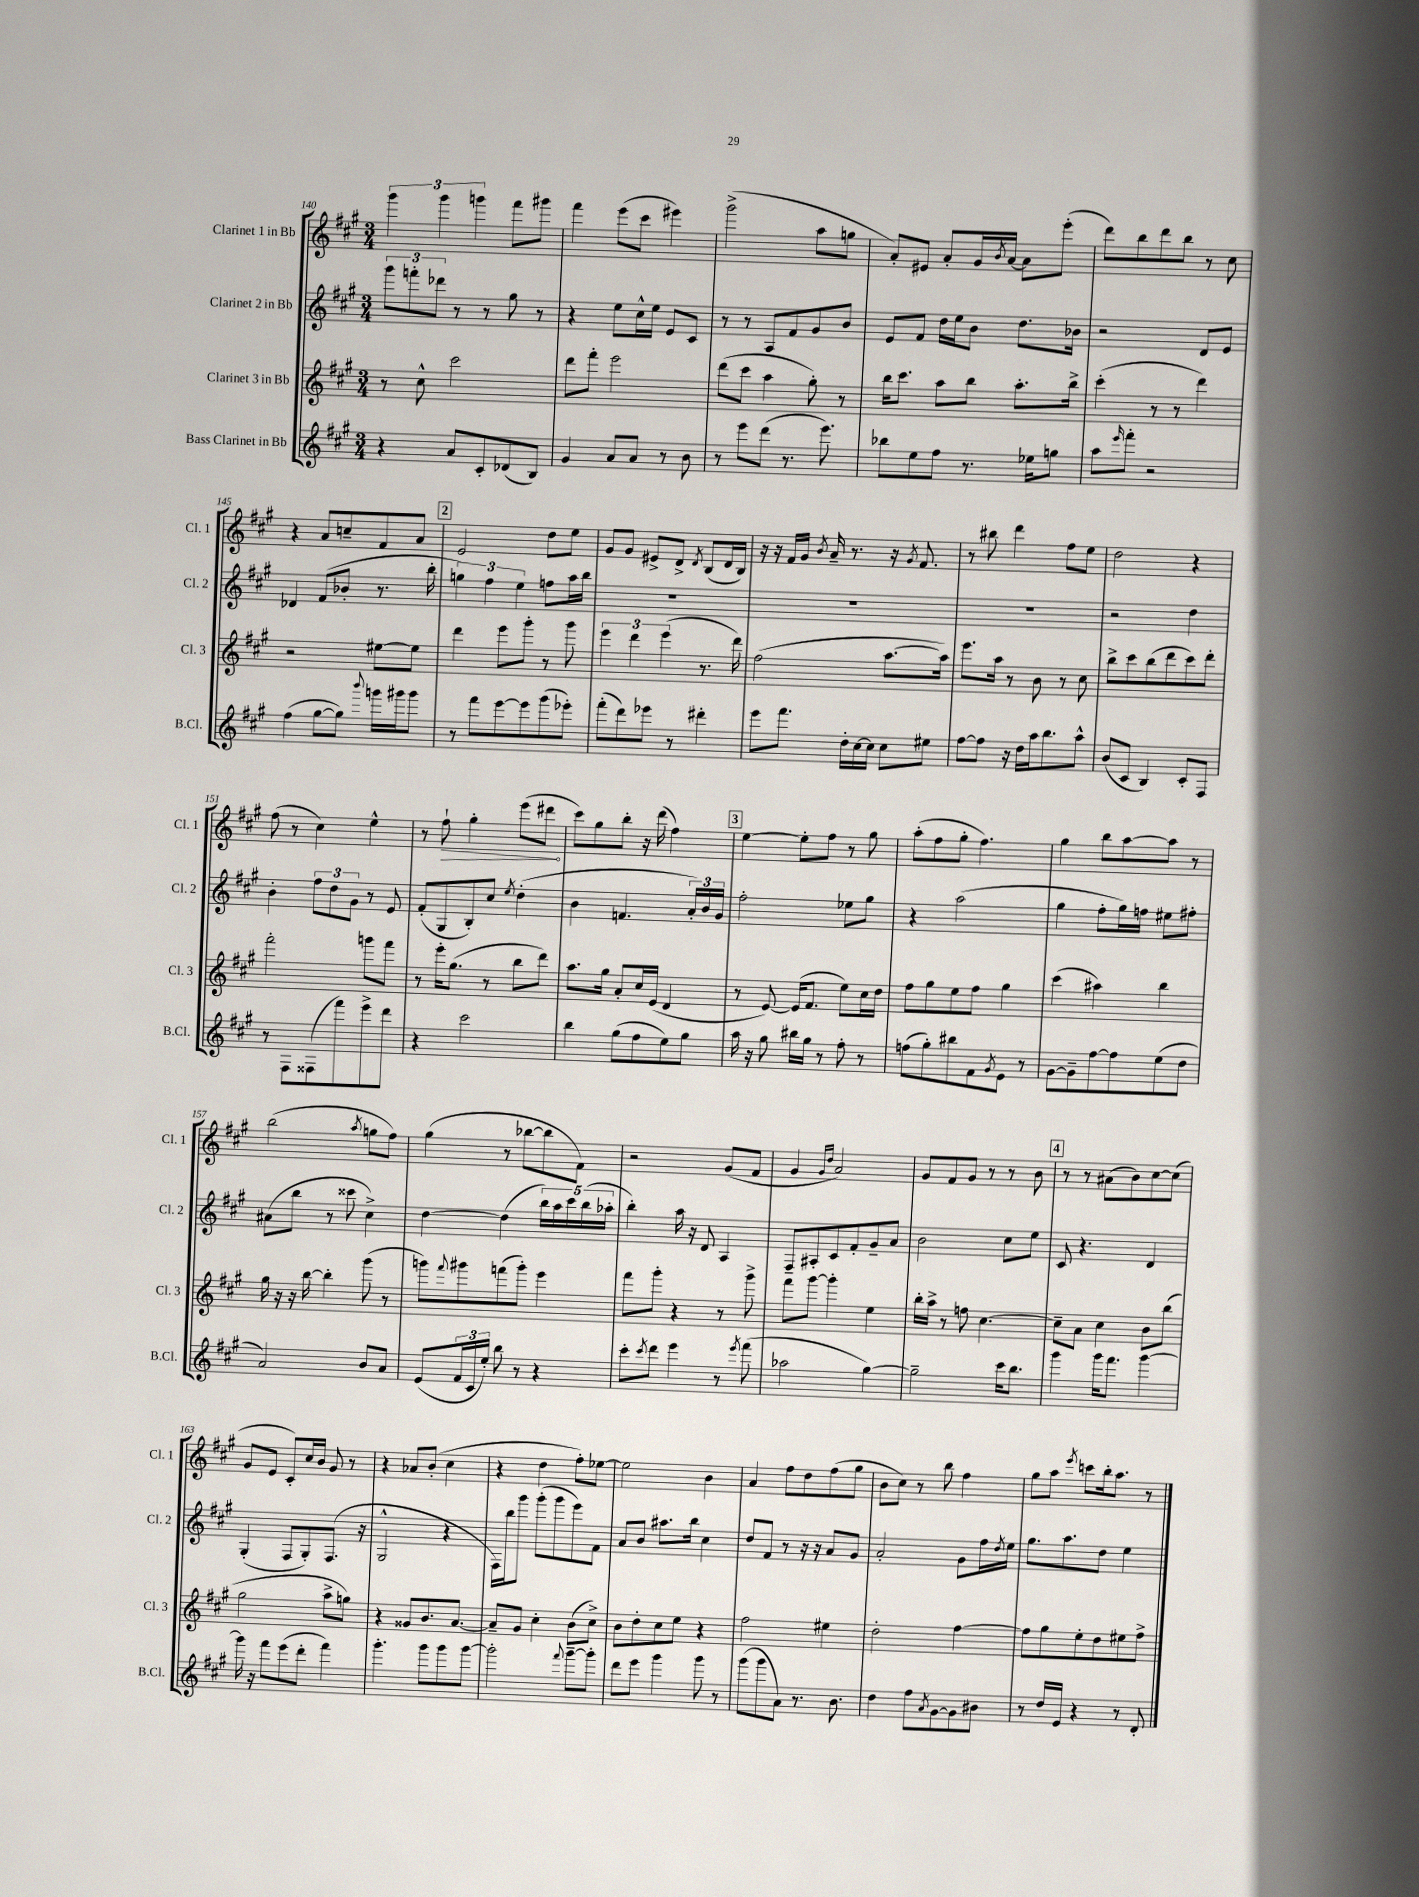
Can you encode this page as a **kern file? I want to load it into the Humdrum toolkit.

**kern	**kern	**kern	**kern
*staff4	*staff3	*staff2	*staff1
*clefG2	*clefG2	*clefG2	*clefG2
*k[f#c#g#]	*k[f#c#g#]	*k[f#c#g#]	*k[f#c#g#]
*M3/4	*M3/4	*M3/4	*M3/4
4r	8r	12ggg#\L	6ggg#\
.	.	12fff'\	.
.	8cc#^^\	.	.
.	.	12ddd-\J	6ggg#\
8a/L	2ccc#\	8r	.
.	.	.	6ggg\
8c#'/	.	8r	.
(8d-/	.	8gg#\	8fff#\L
8B/J)	.	8r	8ggg#\J
=	=	=	=
4g#/	8ddd\L	4r	4fff#\
.	8fff#'\J	.	.
8a/L	2eee\	8ee\L	(8eee\L
8a/J	.	16cc#^^\L	8ccc#\J
.	.	16ee\JJ	.
8r	.	8e/L	4eee#\)
8b\	.	8c#/J	.
=	=	=	=
8r	(8ddd\L	8r	(2ggg#^\
8eee\L	8ccc#\J	8r	.
(8ddd\J	4aa\	8A/L	.
8.r	.	8f#/	.
.	8gg#'\)	8g#/	8aa\L
8.eee\)	.	.	.
.	8r	8b/J	8gg\J
=	=	=	=
8bb-\L	16bb\LK	8e/L	8a'/L)
.	8.ccc#\J	.	.
8ee\	.	8f#/J	8e#/J
8ff#\J	8aa\L	16dd\LL	8a'/L
.	.	16ee\J	.
8.r	8bb\J	8b\J	16g#/L
.	.	.	8qb/
.	.	.	[16a/JJ
.	8.aa'\L	8.dd\L	8a\]L
16ee-\LK	.	.	.
8gg\J	.	.	(8eee'\J
.	16bb^\Jk	16b-\Jk	.
=	=	=	=
8aa\L	(4ccc#'\	2r	8ddd\L)
16qqeee/	.	.	.
8fff#'\J	.	.	8bb\
2r	8r	.	8ddd\
.	8r	.	8bb\J
.	4ddd\)	8d/L	8r
.	.	8e/J	8cc#\
=	=	=	=
(4ff#\	2r	4d-/	4r
[8gg#\L	.	(8f#/L	8a/L
8gg#\]J)	.	8b-'/J	8cc~/
8qqbbb/	.	.	.
16ggg\LL	[8ee#\L	8.r	8f#/
16ggg#\J	.	.	.
8ggg#\J	8ee#\]J	.	8a/J
.	.	16bb'\	.
=	=	=	=
8r	4ddd\	6gg\)	2e/
8fff#\L	.	.	.
.	.	6ff#\	.
[8eee\	8eee\L	.	.
.	.	6ee\	.
8eee\]	8ggg#'\J	.	.
(8ggg#\	8r	8ff\L	8dd\L
8eee-'\J)	8ggg#\	16aa\L	8ee\J
.	.	16bb\JJ	.
=	=	=	=
(8fff#'\L	6eee\	2.r	8g#/L
8ddd\)	.	.	8g#/J
.	6ddd\	.	.
8eee-\J	.	.	8e#^/L
.	(6eee\	.	.
8r	.	.	8d^/J
.	.	.	8qd/
4ddd#'\	8.r	.	(8B/L
.	.	.	16d/L
.	16ddd\)	.	16B/JJ)
=	=	=	=
8eee\L	(2ff#\	2.r	16r
.	.	.	16r
8.fff#\J	.	.	16f#/LL
.	.	.	16g#/JJ
.	.	.	8qb/
.	.	.	16a~/
16dd'\LL	.	.	8.r
[16cc#\	.	.	.
16cc#\]JJ	.	.	.
8cc#\L	[8.aa\L	.	16r
.	.	.	8qg#/
.	.	.	8.f#/
8ee#\J	.	.	.
.	16aa\]Jk)	.	.
=	=	=	=
[8ff#\L	8.eee\L	2.r	8r
8ff#\]J	.	.	8bb#\
.	16aa\Jk	.	.
16r	8r	.	4ddd\
16dd\LL	.	.	.
16aa\J	8b\	.	.
8.bb\	.	.	.
.	8r	.	8ff#\L
8aa^^\J	8cc#\	.	8ee\J
=	=	=	=
(8b/L	8bb^\L	2r	2dd\
8c#/J	8ccc#\	.	.
4B/)	(8bb\	.	.
.	8ddd\	.	.
8c#'/L	8ccc#\)	4dd\	4r
8F#/J	8ddd'\J	.	.
=	=	=	=
8r	2fff#'\	4b'\	(8ff#\
8F#\L	.	.	8r
(8F##\	.	12ff#\L	4cc#\)
.	.	12dd\	.
8fff#\)	.	.	.
.	.	12g#\J	.
8eee^\	8ggg\L	8r	4ee^^\
8ddd\J	8fff#\J	8e/	.
=	=	=	=
4r	8r	(8f#'/L	8r
.	16eee'\LK	8G#/	8ff#`\
.	(8.gg#\J	.	.
2ccc#\	.	8B'/)	4gg#'\
.	8r	8cc#/J	.
.	.	8qee/	.
.	8bb\L	(4dd'\	(8eee\L
.	8ddd\J)	.	8ddd#\J
=	=	=	=
4bb\	8.aa\L	4b\	8ccc#\L)
.	.	.	8gg#\
.	16gg#\Jk	.	.
(8gg#\L	8a'/L	4.f/	8bb'\J
8ff#\	16cc#/L	.	16r
.	(16e/JJ	.	(16ddd\
8ee\)	4d/	.	4ff#\)
8gg#\J	.	24a'/LL)	.
.	.	24b/	.
.	.	24g#/JJ	.
=	=	=	=
16aa\	8r	2ff#'\	[4ee\
16r	.	.	.
8gg#\	[8e/)	.	.
16bb#\LL	(16e/]LK	.	8ee'\]L
16gg#\JJ	8.f#/J	.	.
8r	.	.	8ff#\J
8ff#'\	8ee\L)	8ee-\L	8r
8r	16cc#\L	8gg#\J	8gg#\
.	16dd\JJ	.	.
=	=	=	=
(8ff\L	8ff#\L	4r	(8aa'\L
8gg#'\)	8gg#\	.	8ff#\
8bb#\	8ee\	(2aa\	8gg#'\J
8f#\	8ff#\J	.	4.ff#\)
8qg#/	.	.	.
8e\J	4gg#\	.	.
8r	.	.	.
=	=	=	=
[8g#\L	(4ccc#\	4gg#\	4gg#\
8g#~\]	.	.	.
[8ff#\	4aa#\)	8ff#'\L	8bb\L
8ff#\]	.	16gg#\L)	[8aa\
.	.	16ff\JJ	.
(8ee\	4bb\	8ee#\L	8aa\]J
8dd\J	.	8ff#'\J	8r
=	=	=	=
2a/)	16gg#\	(8a#\L	(2bb\
.	16r	.	.
.	16r	8bb\J	.
.	[16bb\	.	.
.	4bb'\]	8r	.
.	.	8ccc##\	.
.	.	.	8qaa/
8b/L	(8ggg#\	4cc#^\)	8gg\L
8a/J	8r	.	8ff#\J)
=	=	=	=
(8e/L	8ggg\L)	[4dd\	(4gg#\
.	8qqfff#/	.	.
24f#/L	8ggg#\	.	.
24c#/	.	.	.
24ee'/JJ)	.	.	.
8bb\	(8fff\	(4dd\]	8r
8r	8ggg#'\J)	.	[8bb-\L
4r	4eee\	20bb\LL)	8bb-\]
.	.	20aa\	.
.	.	20ccc#\	.
.	.	.	8f#\J)
.	.	(20bb\	.
.	.	20aa-'\JJ	.
=	=	=	=
8ccc#'\L	8fff#\L	4bb'\)	2r
8qccc#/	.	.	.
8ddd\J	8ggg#'\J	.	.
4eee\	4r	16aa\	.
.	.	16r	.
.	.	8d/	.
8r	8r	4A/	(8g#/L
8qeee/	.	.	.
(8fff#\	8ggg#^\	.	8f#/J
=	=	=	=
2aa-\	8fff#\L	8F#~/L	4g#/
.	[8ggg#\J	8A#'/	.
.	.	.	16qqg#/LL
.	.	.	16qqdd/JJ
.	4ggg#'\]	8c#/	2a/)
.	.	8f#'/	.
[4gg#\)	4ee\	8g#~/	.
.	.	8a/J	.
=	=	=	=
2gg#~\]	16bb'\LL	2b\	8g#/L
.	16aa^\JJ	.	.
.	8r	.	8f#/
.	8ff\	.	8g#/J
.	[4.cc#\	.	8r
16ccc#\LK	.	8cc#\L	8r
8.bb\J	.	.	.
.	.	8ee\J	8b\
=	=	=	=
4ggg#\	8cc#~\]L	8c#/	8r
.	8a\J	4.r	8r
16ggg#\LK	4cc#\	.	(8a#\L
8.fff#\J	.	.	.
.	.	.	8b\)
[4ggg#\	8b\L	4d/	[8cc#\
.	(8bb\J	.	(8cc#\]J
=	=	=	=
16ggg#\]	2gg#\	(4G#'/	8g#/L
16r	.	.	.
8fff#\L	.	.	8e/J
(8eee\	.	8F#/L	8c#'/L)
8ddd'\J	.	8G#'/)	16cc#/L
.	.	.	16b/JJ
4fff#\)	8aa^\L	(8.F#/J	8g#/
.	8gg\J)	.	8r
.	.	16r	.
=	=	=	=
4.ggg#'\	4r	2G#^^/	4r
.	8g##/L	.	8a-/L
8ggg#\L	8.b/	.	(8b'/J
8ggg#\	.	4r	4cc#\
.	[8.a/J	.	.
[8ggg#\J	.	.	.
=	=	=	=
2ggg#'\]	8a~/]L	16F#\LL)	4r
.	.	16bb\J	.
.	8g#/J	8ggg#\J	.
.	4cc#'\	(8ggg#'\L	4dd\
.	.	8ggg#\	.
8qqfff#/	.	.	.
[8ggg#~\L	(8b\L	8eee\)	8ff#'\L)
8ggg#'\]J	8cc#^\J)	8f#\J	[8ee-\J
=	=	=	=
8ddd\L	8b\L	8a/L	2ee-\]
8eee\J	8dd'\	8b/J	.
4ggg#\	8cc#\	8.aa#\L	.
.	8ee\J	.	.
.	.	16bb\Jk	.
8ggg#\	4r	4cc#\	4b\
8r	.	.	.
=	=	=	=
(8ggg#\L	2ff#\	8dd/L	4a/
8ggg#\	.	8f#/J	.
8a\J)	.	8r	8ff#\L
8.r	.	16r	8dd\
.	.	16r	.
.	4ee#\	8a/L	(8ff#\
8.b\	.	.	.
.	.	8g#/J	8gg#\J
=	=	=	=
4dd\	2dd'\	2a'/	8b\L
.	.	.	8cc#\J)
8ff#\L	.	.	8r
8qa/	.	.	.
[8g#\	.	.	8bb\
8g#\]	[4ff#\	8g#\L	4ff#\
8b#\J	.	16ff#\L	.
.	.	8qdd/	.
.	.	16ee\JJ	.
=	=	=	=
8r	8ff#\]L	8.gg#\L	8gg#\L
16dd/LL	8gg#\	.	8aa\J
16e/JJ	.	8.aa\	.
.	.	.	8qeee/
4r	8ee'\	.	8ccc\L
.	8dd\	8dd\J	16bb'\k
.	.	.	8.aa\J
8r	8ee#\	4ee\	.
8d'/	8ff#^\J	.	8r
==	==	==	==
*-	*-	*-	*-
